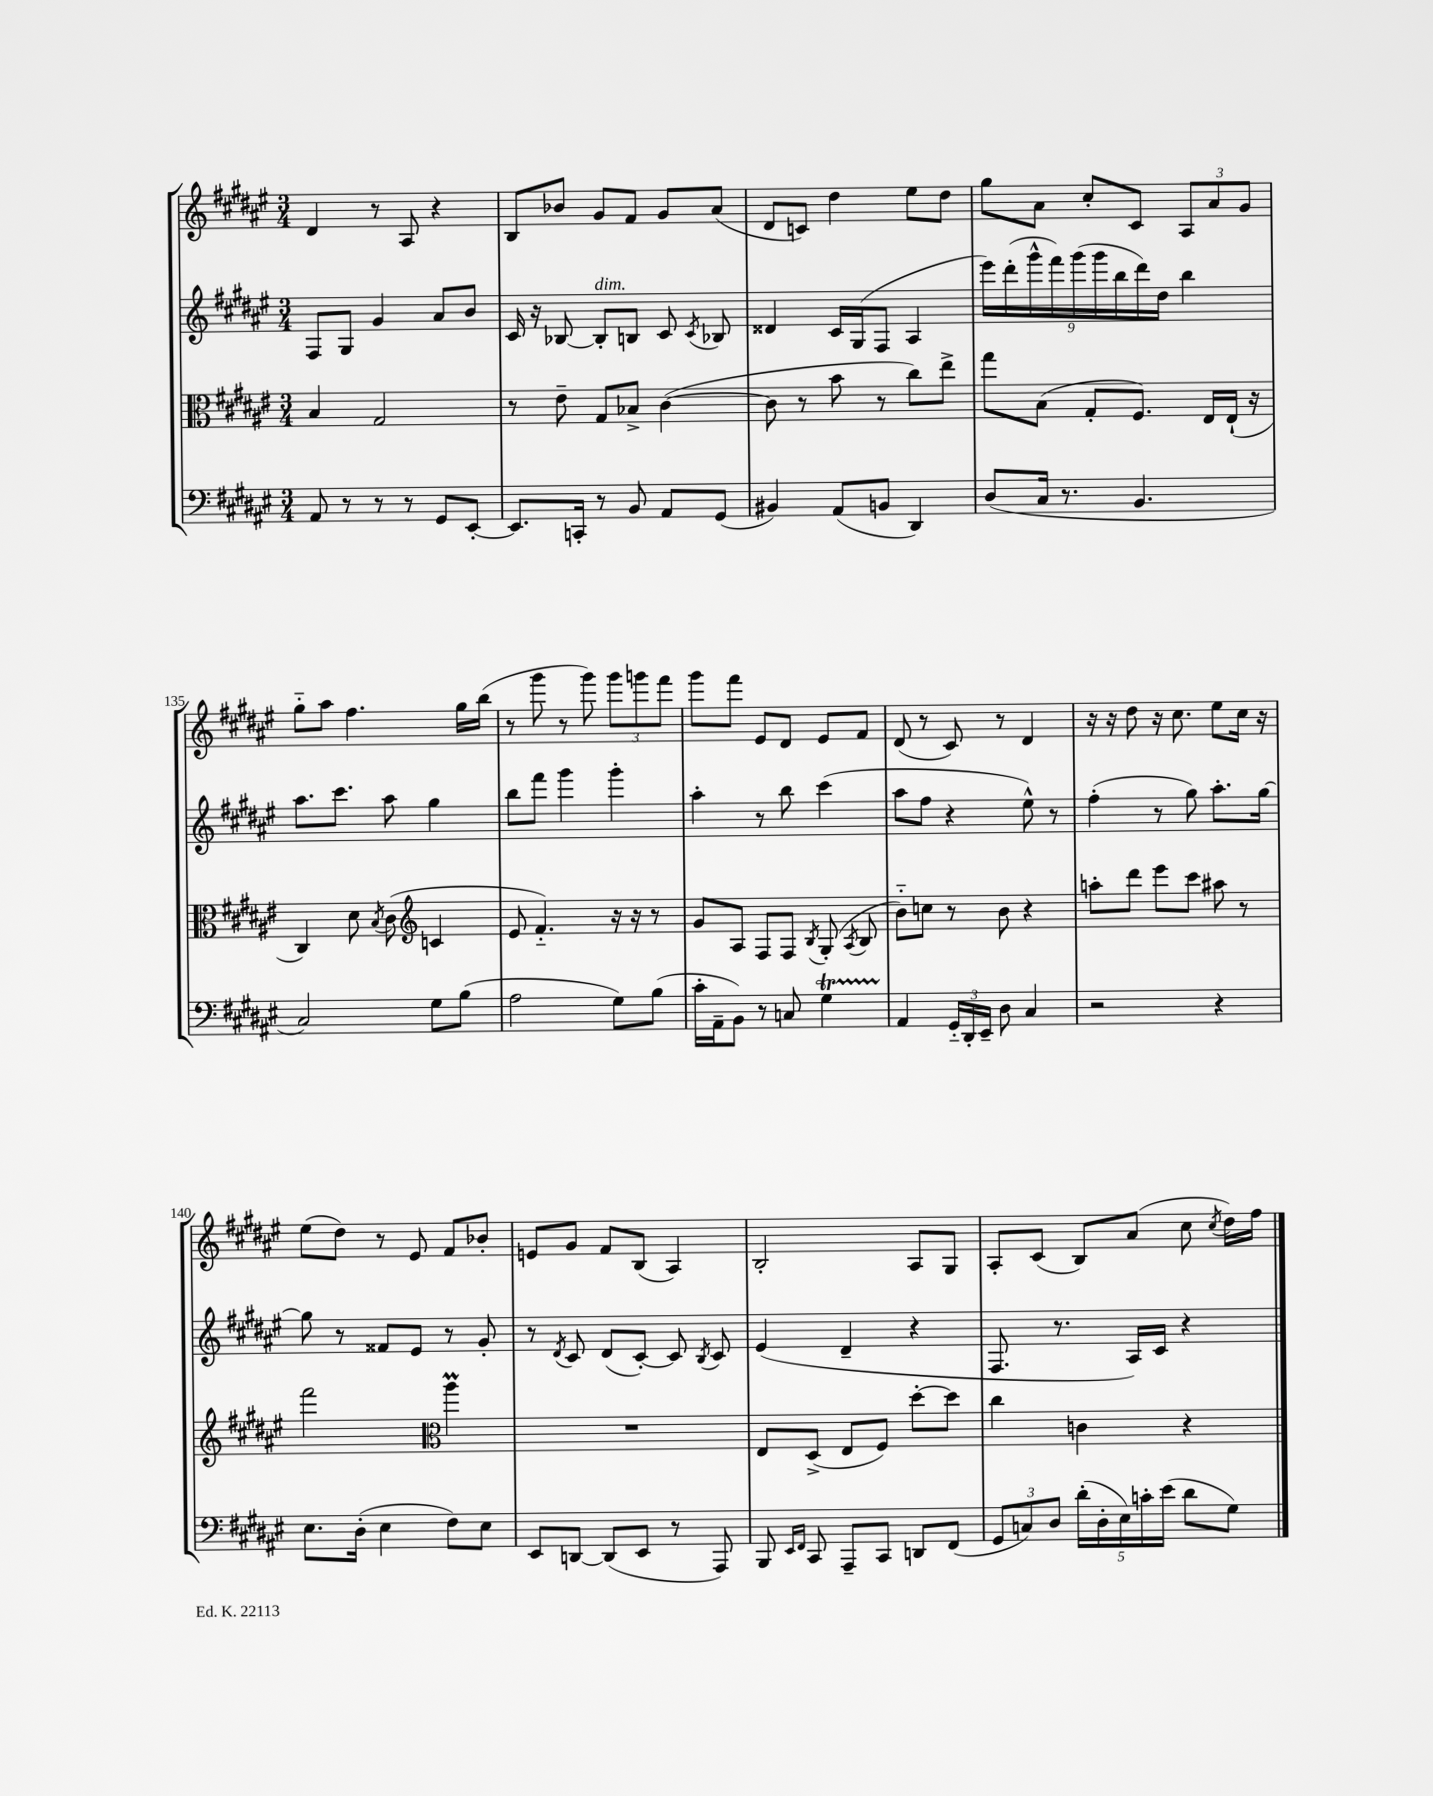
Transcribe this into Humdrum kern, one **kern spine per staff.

**kern	**kern	**kern	**kern
*staff4	*staff3	*staff2	*staff1
*clefF4	*clefC3	*clefG2	*clefG2
*k[f#c#g#d#a#e#]	*k[f#c#g#d#a#e#]	*k[f#c#g#d#a#e#]	*k[f#c#g#d#a#e#]
*M3/4	*M3/4	*M3/4	*M3/4
8AA#	4B	8F#	4d#
8r	.	8G#	.
8r	2G#	4g#	8r
8r	.	.	8A#
8GG#	.	8a#	4r
[8EE#'	.	8b	.
=	=	=	=
8.EE#]	8r	16c#	8B
.	.	16r	.
.	8e#~	[8B-	8b-
16CC'	.	.	.
8r	8G#	8B-']	8g#
8BB	8B-^	8B	8f#
8AA#	([4c#	8c#	8g#
.	.	8qc#	.
(8GG#	.	8B-	(8a#
=	=	=	=
4BB#)	8c#]	4d##	8d#
.	8r	.	8c)
(8AA#	8b	16c#	4dd#
.	.	(16G#	.
8BB	8r	8F#	.
4DD#)	8cc#)	4A#	8ee#
.	8ee#^	.	8dd#
=	=	=	=
(8D#	8gg#	18eee#)	8gg#
.	.	(18ddd#'	.
.	.	18ggg#^^	.
16C#	(8B	.	8a#
.	.	18fff#)	.
8.r	.	.	.
.	.	(18ggg#	.
.	8G#'	.	8cc#'
.	.	18ggg#	.
.	.	18bb	.
4.BB	8.F#)	.	8c#
.	.	18ddd#)	.
.	.	18dd#	.
.	.	4bb	12A#
.	16E#	.	.
.	.	.	12a#
.	(16E#`	.	.
.	.	.	12g#
.	16r	.	.
=	=	=	=
2C#)	4C#)	8.aa#	8gg#'~
.	.	.	8aa#
.	.	8.ccc#	.
.	8d#	.	4.ff#
.	8qB	.	.
.	(8c#	8aa#	.
*	*clefG2	*	*
8G#	4c	4gg#	.
(8B	.	.	16gg#
.	.	.	(16bb
=	=	=	=
2A#	8e#	8bb	8r
.	4.f#'~)	8fff#	8ggg#
.	.	4ggg#	8r
.	.	.	8ggg#)
8G#)	16r	4ggg#'	12ggg#
.	16r	.	.
.	.	.	12ggg
(8B	8r	.	.
.	.	.	12fff#
=	=	=	=
16c#'	8g#	4aa#'	8ggg#
16AA#~	.	.	.
8BB)	8A#	.	8fff#
8r	8F#	8r	8e#
8C	8F#	8bb	8d#
.	8qB	.	.
4G#	(8G#'	(4ccc#	8e#
.	8qA#	.	.
.	8B	.	8f#
=	=	=	=
4AA#	8b'~)	8aa#	(8d#
.	8cc	8ff#	8r
24GG#'~	8r	4r	8c#)
24DD#'	.	.	.
24EE#~	.	.	.
8D#	8b	.	8r
4C#	4r	8ee#^^)	4d#
.	.	8r	.
=	=	=	=
2r	8aa'	(4ff#'	16r
.	.	.	16r
.	8ddd#	.	8dd#
.	8eee#	8r	16r
.	.	.	8.cc#
.	8ccc#	8gg#)	.
4r	8aa#	8.aa#'	8ee#
.	8r	.	16cc#
.	.	[16gg#	16r
=	=	=	=
8.E#	2fff#	8gg#]	(8ee#
.	.	8r	8dd#)
(16D#'	.	.	.
4E#	.	8f##	8r
.	.	8e#	8e#
*	*clefC3	*	*
8F#)	4aa#	8r	8f#
8E#	.	8g#'	8b-'
=	=	=	=
8EE#	2.r	8r	8e
.	.	8qd#	.
[8DD	.	8c#	8g#
(8DD]	.	(8d#	8f#
8EE#	.	[8c#')	(8B
8r	.	8c#]	4A#)
.	.	8qB	.
8AAA#)	.	8c#	.
=	=	=	=
8BBB	8E#	(4e#	2B'
16qqEE#	.	.	.
16qqFF#	.	.	.
8CC#	(8D#^	.	.
8AAA#~	8E#	4d#~	.
8CC#	8F#)	.	.
8DD	[8dd#'	4r	8A#
(8FF#	8dd#]	.	8G#
=	=	=	=
12GG#	4cc#	8.F#	8A#'
12C)	.	.	.
.	.	.	(8c#
12D#	.	.	.
.	.	8.r	.
(20d#'	4c	.	8B)
20D#'	.	.	.
20E#)	.	.	.
.	.	16A#)	(8a#
20c'	.	.	.
.	.	16c#	.
(20e#	.	.	.
8d#	4r	4r	8cc#
.	.	.	8qcc#
8G#)	.	.	16dd#)
.	.	.	16ff#
==	==	==	==
*-	*-	*-	*-
